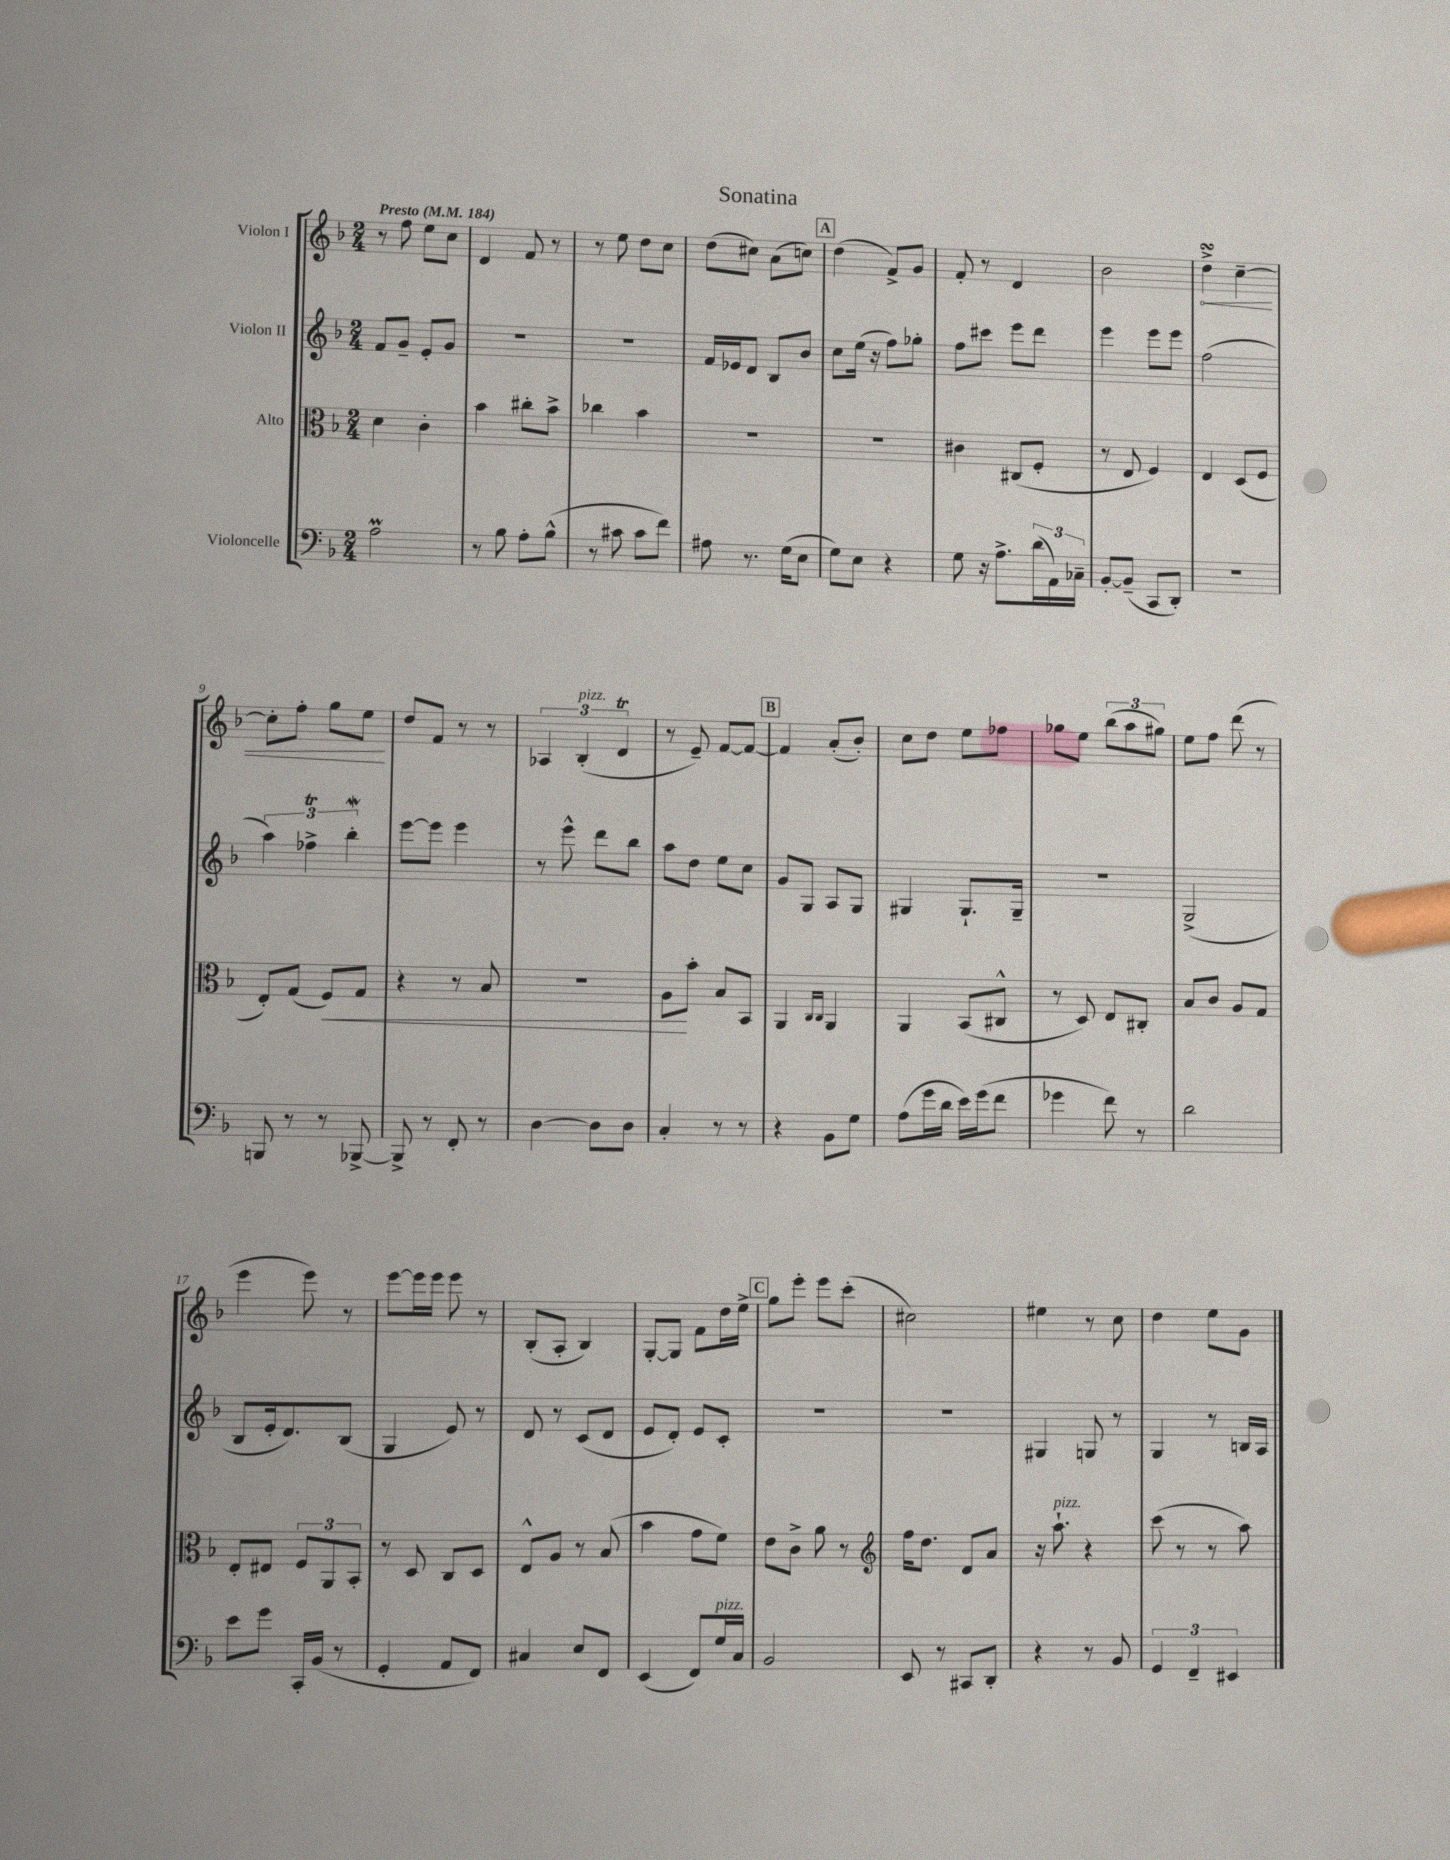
\header { title = "Sonatina" }
<<
\new StaffGroup <<
\new Staff = "s0" \with { instrumentName = "Violon I" } {
    \clef treble \key f \major \numericTimeSignature \time 2/4 \tempo "Presto" 4 = 184
    r8 f''8 e''8 c''8 |
    d'4 f'8 r8 |
    r8 e''8 d''8 c''8 |
    d''8( cis''8) a'8( c''8) |
    \mark \markup { \box "A" } d''4( f'8->) g'8 |
    f'8-. r8 d'4 |
    bes'2 |
    \once \override Hairpin.circled-tip = ##t d''4->\turn\< c''4~-- |
    c''8-. f''8-. g''8 e''8\! |
    d''8 f'8 r8 r8 |
    \tuplet 3/2 { aes4 bes4-.^\markup { \italic "pizz." }( d'4\trill } |
    r8 e'8--) f'8~ f'8~ |
    \mark \markup { \box "B" } f'4 a'8-.( bes'8-.) |
    c''8 d''8 e''8 fes''8 |
    ges''8 e''8 \tuplet 3/2 { bes''8( a''8 gis''8) } |
    e''8 f''8 d'''8( r8 |
    e'''4 e'''8) r8 |
    e'''8~ e'''16 e'''16 e'''8 r8 |
    bes8-.( a8-. bes4) |
    g8~-. g8 f'8 d''16 e''16-> |
    \mark \markup { \box "C" } g''8 e'''8-. e'''8 c'''8-.( |
    cis''2) |
    eis''4 r8 c''8 |
    d''4 e''8 g'8 \bar "|." |
}
\new Staff = "s1" \with { instrumentName = "Violon II" } {
    \clef treble \key f \major \numericTimeSignature \time 2/4
    f'8 g'8-- e'8-. g'8 |
    R2 |
    R2 |
    f'16 ees'16 d'8 bes8 bes'8 |
    \mark \markup { \box "A" } c''8 e''16( r16 f''8) ges''8-. |
    f''8 cis'''8 e'''8 d'''8 |
    e'''4 e'''8 e'''8 |
    f''2( |
    \tuplet 3/2 { a''4) fes''4->\trill bes''4-.\mordent } |
    e'''8~ e'''8 e'''4 |
    r8 e'''8-^ d'''8 bes''8 |
    a''8 d''8 e''8 c''8 |
    \mark \markup { \box "B" } g'8 g8 a8 g8 |
    gis4 gis8.-! gis16-- |
    r2 |
    g2->( |
    bes8 e'16-. d'8.) bes8( |
    g4 e'8) r8 |
    d'8 r8 c'8( d'8 |
    e'8 d'8-.) e'8 c'8-. |
    \mark \markup { \box "C" } R2 |
    R2 |
    gis4 g8 r8 |
    g4 r8 b16 a16 \bar "|." |
}
\new Staff = "s2" \with { instrumentName = "Alto" } {
    \clef alto \key f \major \numericTimeSignature \time 2/4
    d'4 c'4-. |
    bes'4 cis''8-. bes'8-> |
    ces''4 bes'4 |
    R2 |
    \mark \markup { \box "A" } R2 |
    cis'4 cis8( f8-. |
    r8 e8 f4) |
    e4 d8( f8 |
    e8-.) g8( f8\<) g8 |
    r4 r8 bes8 |
    R2 |
    a8\! bes'8-. bes8 bes,8 |
    \mark \markup { \box "B" } a,4 \grace { c16 c16 } a,4 |
    a,4 bes,8( cis8-^ |
    r8 d8) e8 cis8-. |
    bes8 c'8 a8 g8 |
    e8-. eis8 \tuplet 3/2 { f8 a,8 bes,8-. } |
    r8 d8 c8 d8 |
    e8-^ a8 r8 bes8( |
    bes'4 g'8 f'8) |
    \mark \markup { \box "C" } e'8 c'8-> a'8 r8 |
    \clef treble f''16 d''8. d'8 a'8 |
    r16 a''8.-!^\markup { \italic "pizz." } r4 |
    c'''8( r8 r8 a''8) \bar "|." |
}
\new Staff = "s3" \with { instrumentName = "Violoncelle" } {
    \clef bass \key f \major \numericTimeSignature \time 2/4
    a2\prall |
    r8 bes8 a8-. bes8-^( |
    r8 cis'8 cis'8 f'8) |
    ais8 r8. g16( e8 |
    \mark \markup { \box "A" } g8) e8 r4 |
    g8 r16 a8.-> \tuplet 3/2 { d'16( a,16) ces16-- } |
    bes,8~-. bes,8--( c,8 d,8-.) |
    R2 |
    b,,8 r8 r8 bes,,8~-> |
    bes,,8-> r8 f,8-. r8 |
    d4~ d8 d8 |
    c4-. r8 r8 |
    \mark \markup { \box "B" } r4 bes,8 g8 |
    a8( g'16 d'16 e'16) g'16( f'8 |
    ges'4 f'8) r8 |
    d'2 |
    e'8 g'8 c,16-. bes,16( r8 |
    g,4-. a,8 f,8) |
    cis4 e8 f,8 |
    e,4( f,8) g16^\markup { \italic "pizz." } c16 |
    \mark \markup { \box "C" } bes,2 |
    e,8 r8 cis,8 d,8-. |
    r4 r8 bes,8 |
    \tuplet 3/2 { g,4 f,4-- eis,4 } \bar "|." |
}
>>
>>
